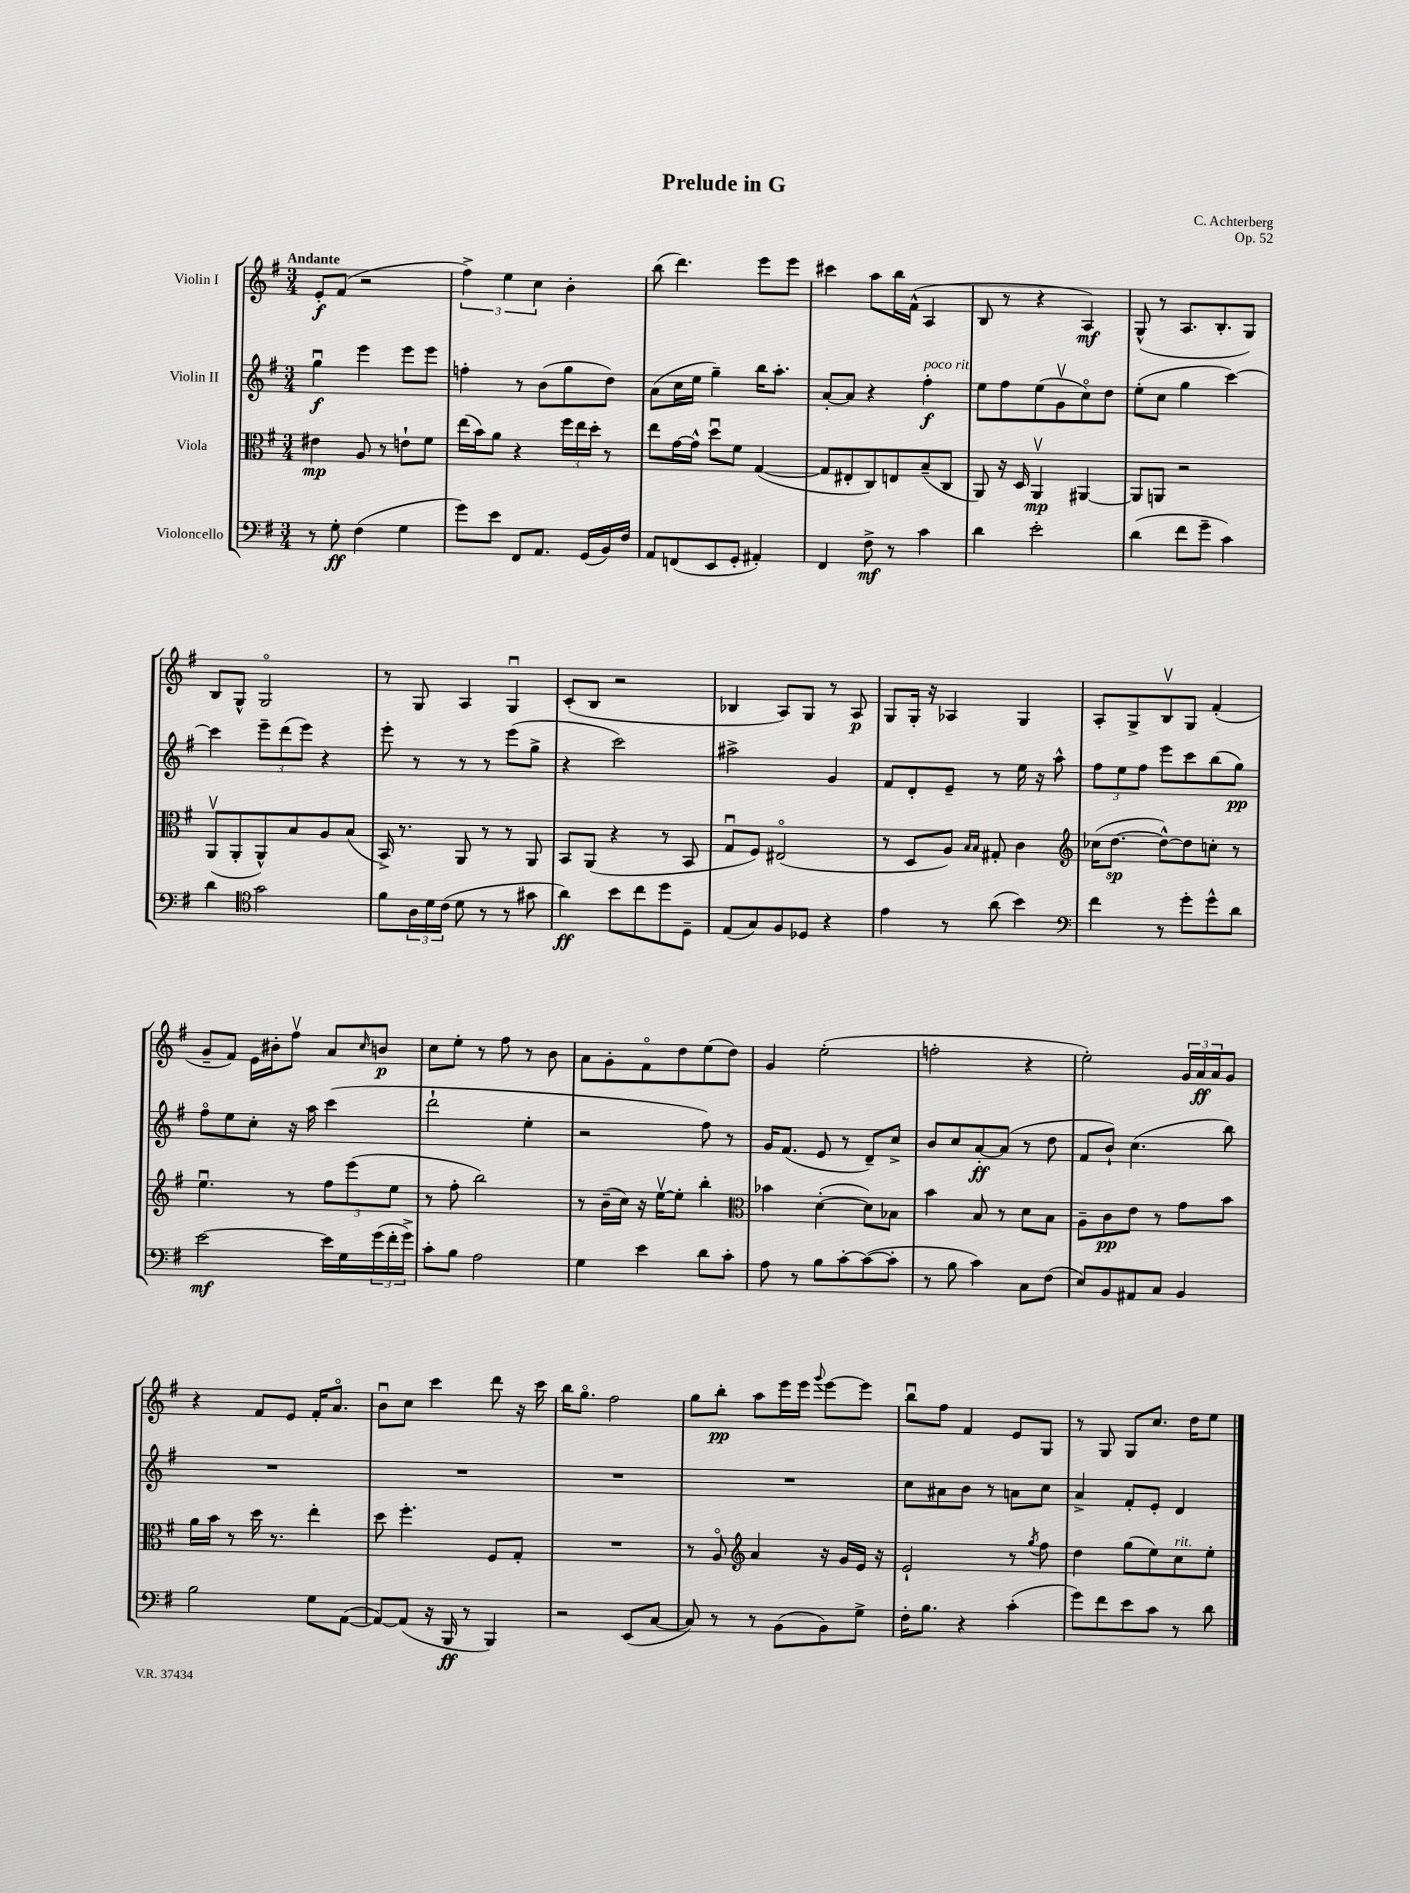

**kern	**dynam	**kern	**dynam	**kern	**dynam	**kern	**dynam
*part4	*part4	*part3	*part3	*part2	*part2	*part1	*part1
*staff4	*staff4	*staff3	*staff3	*staff2	*staff2	*staff1	*staff1
*I"Violoncello	*	*I"Viola	*	*I"Violin II	*	*I"Violin I	*
*clefF4	*	*clefC3	*	*clefG2	*	*clefG2	*
*k[f#]	*	*k[f#]	*	*k[f#]	*	*k[f#]	*
*M3/4	*	*M3/4	*	*M3/4	*	*M3/4	*
=1	=1	=1	=1	=1	=1	=1	=1
!	!	!	!	!	!	!LO:TX:a:B:t=Andante	!
8r	.	4e#X\	mp	4ggu\	f	8e'/L	f
8G'\	ff	.	.	.	.	(8f#/J	.
(4F#\	.	8A/	.	4eee\	.	2r	.
.	.	8r	.	.	.	.	.
4G\	.	8en`\L	.	8eee\L	.	.	.
.	.	8f#\J	.	8eee\J	.	.	.
=2	=2	=2	=2	=2	=2	=2	=2
8g\L)	.	(16ee\LL	.	4ffn'\	.	6ff#^\)	.
.	.	16b\J)	.	.	.	.	.
8e\J	.	8a\J	.	.	.	.	.
.	.	.	.	.	.	6ee\	.
8FF#/L	.	4r	.	8r	.	.	.
.	.	.	.	.	.	6cc\	.
8.AA/J	.	.	.	(8b\L	.	.	.
.	.	24ff#\LL	.	8gg\	.	4b'\	.
.	.	24ee\	.	.	.	.	.
(16GG/LL	.	.	.	.	.	.	.
.	.	24dd'\JJ	.	.	.	.	.
16BB/)	.	8r	.	8dd\J)	.	.	.
16F#/JJ	.	.	.	.	.	.	.
=3	=3	=3	=3	=3	=3	=3	=3
8AA/L	.	8ee\L	.	(8a\L	.	(8bb\	.
(8FFn/	.	[16g\L	.	16cc\L	.	4.ddd\)	.
.	.	16g^^\JJ]	.	16ee\JJ	.	.	.
8EE/	.	8ddu\L	.	4gg~\)	.	.	.
8GG'/J	.	8f#\J	.	.	.	.	.
4AA#X'/)	.	([4G/	.	16bb\KL	.	8eee\L	.
.	.	.	.	8.aa'\J	.	.	.
.	.	.	.	.	.	8eee\J	.
=4	=4	=4	=4	=4	=4	=4	=4
4FF#/	.	8G/L]	.	[8a'/L	.	4ccc#X\	.
.	.	8E#X'/	.	8a/J]	.	.	.
8F#^\	mf	8C/)	.	4r	.	8aa\L	.
8r	.	8En/	.	.	.	16bb\L	.
.	.	.	.	.	.	(16f#^^\JJ	.
!	!	!	!	!LO:TX:a:i:t=poco rit.	!	!	!
4c\	.	(8B~/	.	4ff#'\	f	4A/	.
.	.	8C/J	.	.	.	.	.
=5	=5	=5	=5	=5	=5	=5	=5
4d\	.	8AA/)	.	8ee\L	.	8B/	.
.	.	16r	.	8ff#\	.	8r	.
.	.	16D/	.	.	.	.	.
2e'\	.	4AAv/	mp	(8ee\	.	4r	.
.	.	.	.	8gv\	.	.	.
.	.	[4AA#X/	.	8cc\)	.	4A/)	mf
.	.	.	.	8dd\J	.	.	.
=6	=6	=6	=6	=6	=6	=6	=6
(4d\	.	8AA#/L]	.	(8ee'\L	.	(8G^^/	.
.	.	8AAn/J	.	8cc\J	.	8r	.
8f#\L	.	2r	.	4gg\	.	8.A/L	.
8g~\J	.	.	.	.	.	.	.
.	.	.	.	.	.	8.B'/	.
4c\)	.	.	.	[4ccc\)	.	.	.
.	.	.	.	.	.	8G/J)	.
!!LO:LB:g=z
=7	=7	=7	=7	=7	=7	=7	=7
4d\	.	(8AAv/L	.	4ccc\]	.	8B/L	.
.	.	8AA'/	.	.	.	8G^^/J	.
*clefC4	*	*	*	*	*	*	*
2g\	.	8AA^^/)	.	12eee~\L	.	2G/	.
.	.	.	.	(12ddd\	.	.	.
.	.	8B/	.	.	.	.	.
.	.	.	.	12eee\J)	.	.	.
.	.	8A/	.	4r	.	.	.
.	.	(8B/J	.	.	.	.	.
=8	=8	=8	=8	=8	=8	=8	=8
8f#\L	.	16BB^/)	.	8eee'\	.	8r	.
.	.	8.r	.	.	.	.	.
24A\L	.	.	.	8r	.	8G/	.
24d\	.	.	.	.	.	.	.
(24c\JJ	.	.	.	.	.	.	.
8d\	.	8AA/	.	8r	.	4A/	.
8r	.	8r	.	8r	.	.	.
8r	.	8r	.	(8eee\L	.	4Gu/	.
8g#X\	.	8AA/	.	8gg^\J	.	.	.
=9	=9	=9	=9	=9	=9	=9	=9
4a\)	ff	8BB/L	.	4r	.	(8c'/L	.
.	.	(8AA/J	.	.	.	8B/J	.
8b\L	.	4r	.	2ccc\)	.	2r	.
8cc\	.	.	.	.	.	.	.
8dd\	.	8r	.	.	.	.	.
8D~\J	.	8BB/	.	.	.	.	.
=10	=10	=10	=10	=10	=10	=10	=10
(8E/L	.	8Gu/L	.	2aa#X^\	.	4B-X/	.
8G/)	.	8F#/J)	.	.	.	.	.
8F#/	.	(2E#X/	.	.	.	8A/L)	.
8D-X/J	.	.	.	.	.	8G/J	.
4r	.	.	.	4g/	.	8r	.
.	.	.	.	.	.	8A/	p
=11	=11	=11	=11	=11	=11	=11	=11
4e\	.	8r	.	8f#/L	.	8G/L	.
.	.	8D/L	.	8d'/	.	16G'/Jk	.
.	.	.	.	.	.	16r	.
8r	.	8A/J)	.	8e~/J	.	4A-X/	.
.	.	16qqB/LL	.	.	.	.	.
.	.	16qqB/JJ	.	.	.	.	.
(8a\	.	8G#X'/	.	8r	.	.	.
4b\)	.	4c\	.	16ee\	.	4G/	.
.	.	.	.	16r	.	.	.
.	.	.	.	8aa^^\	.	.	.
=12	=12	=12	=12	=12	=12	=12	=12
*clefF4	*	*clefG2	*	*	*	*	*
4f#\	.	(16cc-X\KL	.	12ff#\L	.	8A'/L	.
.	.	[8.dd\J	sp	.	.	.	.
.	.	.	.	12ee\	.	.	.
.	.	.	.	.	.	8G^/	.
.	.	.	.	12ff#\J	.	.	.
8r	.	8dd^^\L_)	.	8eee\L	.	8Bv/	.
8g'\L	.	8dd\]	.	8ccc\	.	8G/J	.
8g^^\	.	8ccn'\J	.	(8bb\	.	(4f#'/	.
8d\J	.	8r	.	8gg\J)	pp	.	.
!!LO:LB:g=z
=13	=13	=13	=13	=13	=13	=13	=13
[2e\	mf	4.eeu\	.	8ff#\L	.	8g~/L	.
.	.	.	.	8ee\	.	8f#/J)	.
.	.	.	.	8cc'\J	.	16e\LL	.
.	.	.	.	.	.	16b#X'\J	.
.	.	8r	.	16r	.	8ff#v\J	.
.	.	.	.	16aa\	.	.	.
16e\LL]	.	12ff#\L	.	(4ccc\	.	8a/L	.
16G\	.	.	.	.	.	.	.
.	.	(12eee\	.	.	.	.	.
.	.	.	.	.	.	16qqcc/	.
(24g\	.	.	.	.	.	8bn/J	p
24f#'\	.	12ee\J	.	.	.	.	.
24g^\JJ)	.	.	.	.	.	.	.
=14	=14	=14	=14	=14	=14	=14	=14
8c'\L	.	8r	.	2ddd`\	.	8cc\L	.
8B\J	.	8ff#'\	.	.	.	8ee'\J	.
2A\	.	2bb\)	.	.	.	8r	.
.	.	.	.	.	.	8ff#\	.
.	.	.	.	4ee'\	.	8r	.
.	.	.	.	.	.	8b\	.
=15	=15	=15	=15	=15	=15	=15	=15
4G\	.	8r	.	2r	.	8a\L	.
.	.	(16b~\LL	.	.	.	8g'\	.
.	.	16cc\JJ)	.	.	.	.	.
4e\	.	16r	.	.	.	8f#\	.
.	.	[16eev\KL	.	.	.	.	.
.	.	8ee'\J]	.	.	.	8dd\	.
8d\L	.	4bb'\	.	8ff#\)	.	(8ee\	.
8c'\J	.	.	.	8r	.	8dd\J)	.
=16	=16	=16	=16	=16	=16	=16	=16
*	*	*clefC3	*	*	*	*	*
8A\	.	4b-X\	.	16g/KL	.	4g/	.
.	.	.	.	(8.f#/J	.	.	.
8r	.	.	.	.	.	.	.
8B\L	.	([4d'\	.	8e/	.	(2ee'\	.
[8c'\	.	.	.	8r	.	.	.
(8c\_	.	8d\L])	.	8d~/L)	.	.	.
8c'\J]	.	8B-X\J	.	8cc^/J	.	.	.
=17	=17	=17	=17	=17	=17	=17	=17
8r	.	4b\	.	8b/L	.	2ffn'\	.
8B\	.	.	.	8cc/	.	.	.
4c\)	.	8B/	.	[8a'/	ff	.	.
.	.	8r	.	(8a/J]	.	.	.
8C\L	.	8d\L	.	8r	.	4r	.
(8F#\J	.	8B\J	.	8dd\	.	.	.
=18	=18	=18	=18	=18	=18	=18	=18
8E/L)	.	8A~\L	.	8f#/L	.	2ee'\)	.
8BB/	.	8c\	pp	8b`/J)	.	.	.
8AA#X/	.	8e\J	.	(4.cc\	.	.	.
8C/J	.	8r	.	.	.	.	.
4BB/	.	8g\L	.	.	.	24g/LL	.
.	.	.	.	.	.	24a/	ff
.	.	.	.	.	.	24a/J	.
.	.	8b\J	.	8bb\)	.	8g/J	.
!!LO:LB:g=z
=19	=19	=19	=19	=19	=19	=19	=19
2B\	.	16a\LL	.	2.r	.	4r	.
.	.	16b\JJ	.	.	.	.	.
.	.	8r	.	.	.	.	.
.	.	16dd\	.	.	.	8f#/L	.
.	.	8.r	.	.	.	.	.
.	.	.	.	.	.	8e/J	.
8G\L	.	4ee'\	.	.	.	16f#'/KL	.
.	.	.	.	.	.	8.a/J	.
([8AA\J	.	.	.	.	.	.	.
=20	=20	=20	=20	=20	=20	=20	=20
8AA/L_)	.	8dd\	.	2.r	.	8bu\L	.
(8AA/J]	.	4.ff#'\	.	.	.	8cc\J	.
16r	.	.	.	.	.	4ccc\	.
16BBB/	ff	.	.	.	.	.	.
8r	.	.	.	.	.	.	.
4BBB/)	.	8F#/L	.	.	.	8ddd\	.
.	.	8G'/J	.	.	.	16r	.
.	.	.	.	.	.	16ccc\	.
=21	=21	=21	=21	=21	=21	=21	=21
2r	.	2.r	.	2.r	.	16bb\KL	.
.	.	.	.	.	.	8.gg\J	.
.	.	.	.	.	.	2ff#\	.
(8EE/L	.	.	.	.	.	.	.
[8C/J	.	.	.	.	.	.	.
=22	=22	=22	=22	=22	=22	=22	=22
8C/])	.	8r	.	2.r	.	8gg\L	.
8r	.	8A/	.	.	.	8bb'\J	pp
*	*	*clefG2	*	*	*	*	*
8r	.	4a/	.	.	.	8aa\L	.
(8BB\L	.	.	.	.	.	16eee\L	.
.	.	.	.	.	.	16eee\JJ	.
.	.	.	.	.	.	8qqggg/	.
8BB\)	.	16r	.	.	.	[8eee\L	.
.	.	16g/LL	.	.	.	.	.
8G^\J	.	16e/JJ	.	.	.	8eee\J]	.
.	.	16r	.	.	.	.	.
=23	=23	=23	=23	=23	=23	=23	=23
16F#'\KL	.	2e`/	.	8cc\L	.	8bbu\L	.
8.B\J	.	.	.	.	.	.	.
.	.	.	.	8a#X\	.	8ff#\J	.
4r	.	.	.	8b\J	.	4f#/	.
.	.	.	.	8r	.	.	.
(4c'\	.	8r	.	8an\L	.	8e/L	.
.	.	8qgg/	.	.	.	.	.
.	.	8ff#\	.	8cc\J	.	8G/J	.
=24	=24	=24	=24	=24	=24	=24	=24
8g\L)	.	4dd\	.	4a^/	.	8r	.
8f#\	.	.	.	.	.	8G/	.
8e\	.	(8gg\L	.	8f#'/L	.	8G/L	.
8c\J	.	8ee\)	.	8e'/J	.	8.cc/J	.
!	!	!LO:TX:a:i:t=rit.	!	!	!	!	!
8r	.	8cc\	.	4d/	.	.	.
.	.	.	.	.	.	16dd\KL	.
8d\	.	8ee'\J	.	.	.	8ee\J	.
==	==	==	==	==	==	==	==
*-	*-	*-	*-	*-	*-	*-	*-
